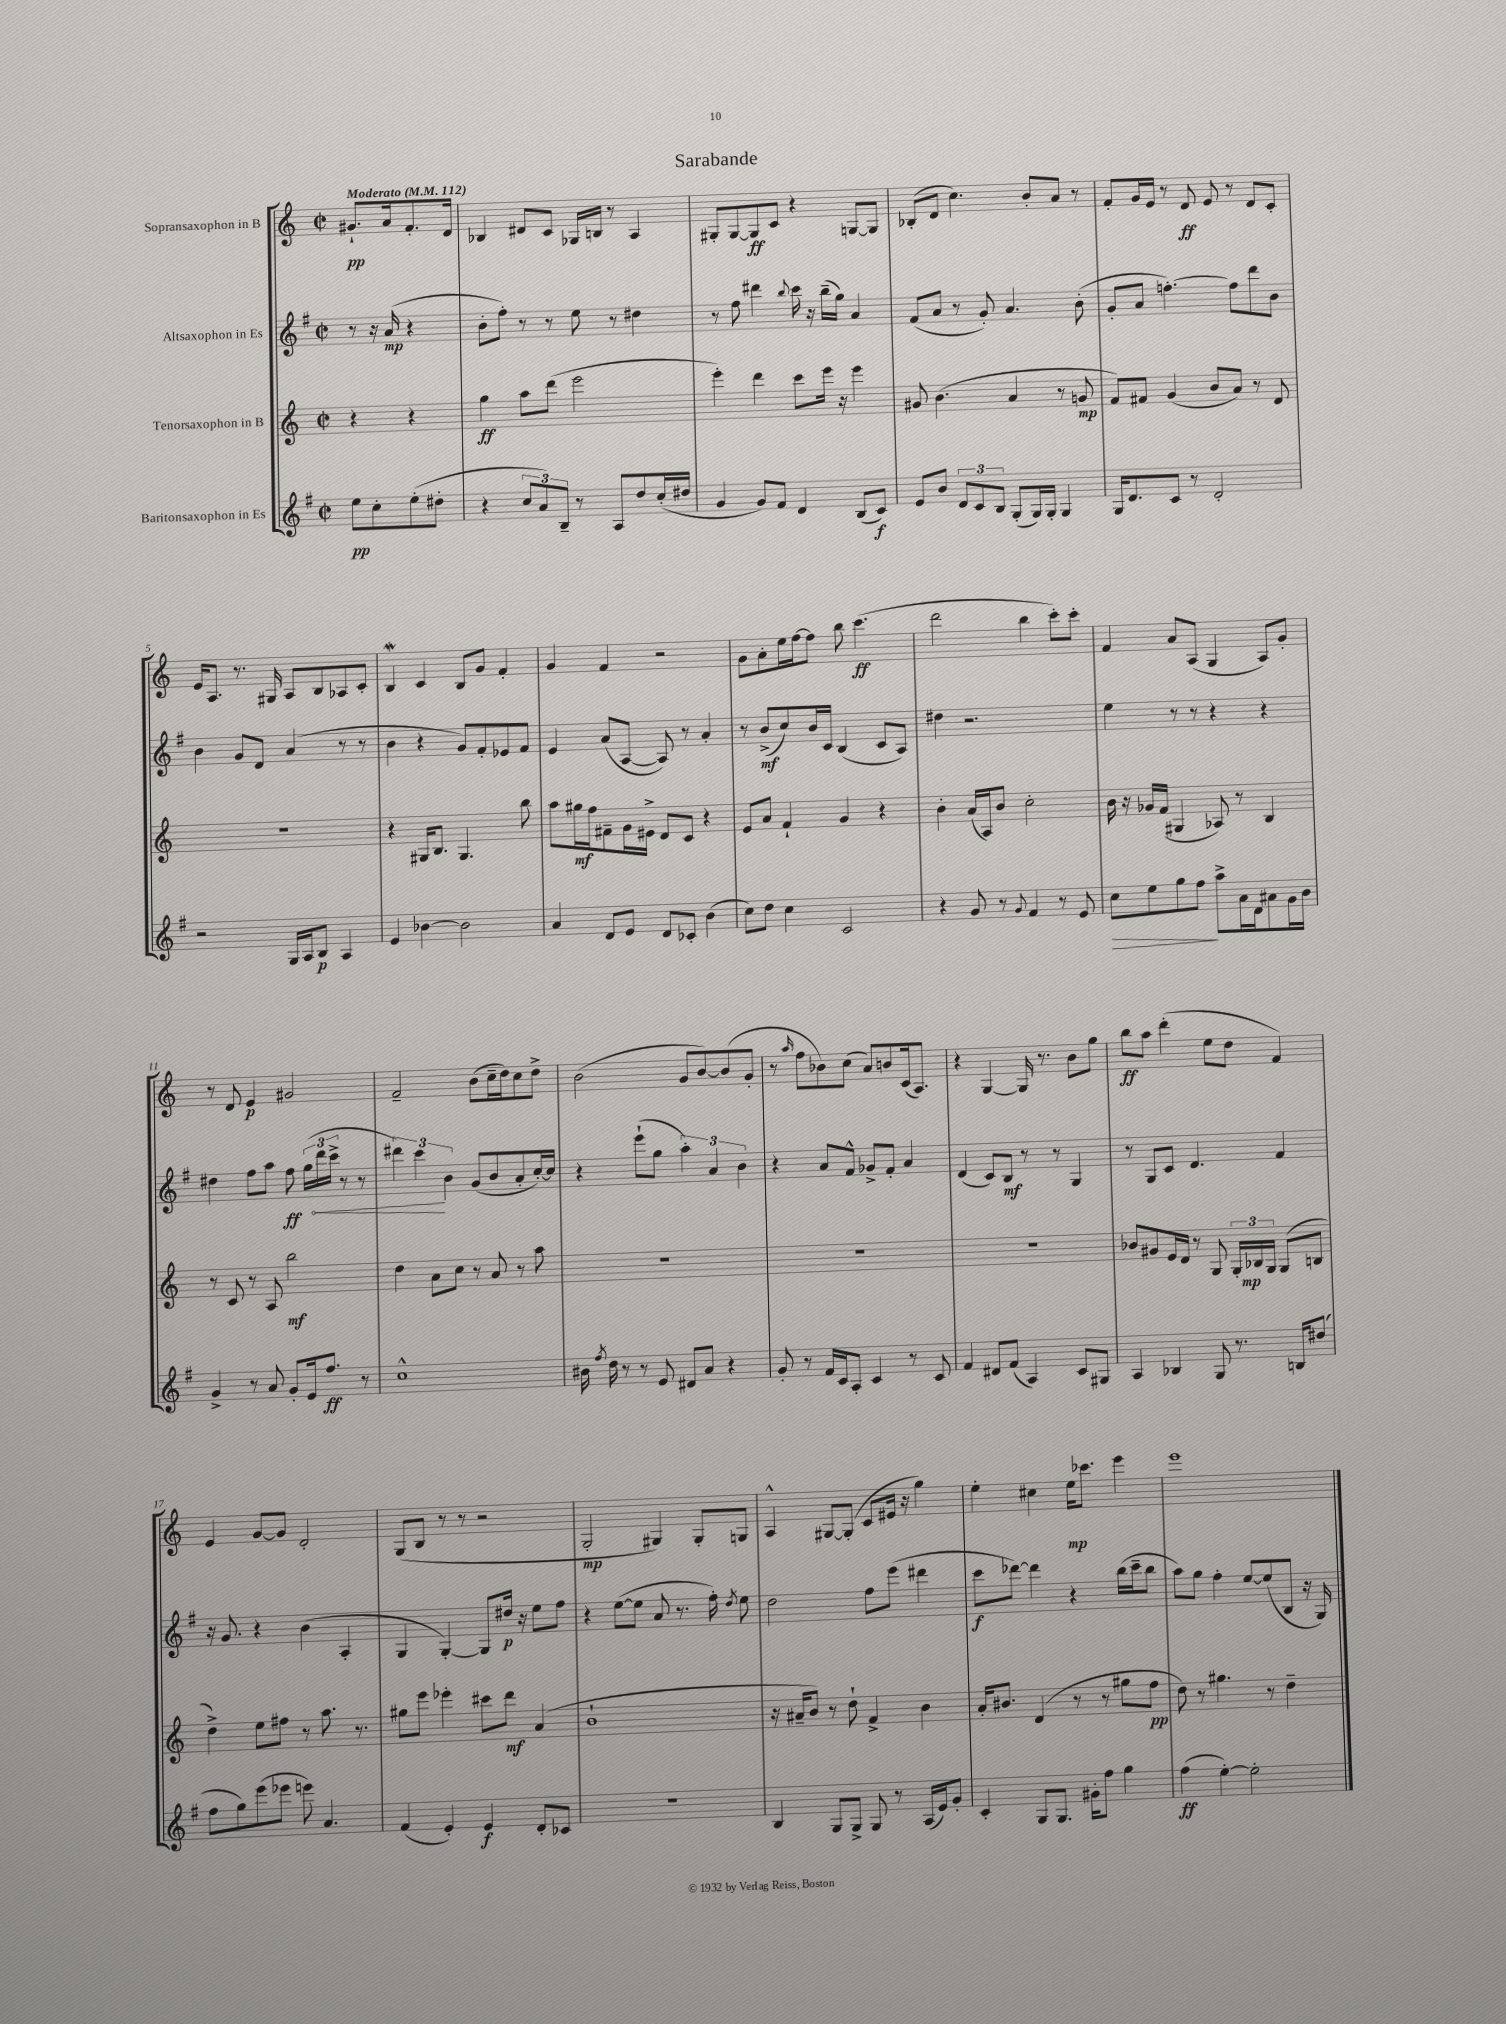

**kern	**dynam	**kern	**dynam	**kern	**dynam	**kern	**dynam
*part4	*part4	*part3	*part3	*part2	*part2	*part1	*part1
*staff4	*staff4	*staff3	*staff3	*staff2	*staff2	*staff1	*staff1
*I"Baritonsaxophon in Es	*	*I"Tenorsaxophon in B	*	*I"Altsaxophon in Es	*	*I"Sopransaxophon in B	*
*clefG2	*	*clefG2	*	*clefG2	*	*clefG2	*
*k[f#]	*	*k[]	*	*k[f#]	*	*k[]	*
*M2/2	*	*M2/2	*	*M2/2	*	*M2/2	*
*met(c|)	*	*met(c|)	*	*met(c|)	*	*met(c|)	*
*MM112	*	*MM112	*	*MM112	*	*MM112	*
=	=	=	=	=	=	=	=
!	!	!	!	!	!	!LO:TX:a:B:t=Moderato	!
8ee\L	pp	4r	.	8r	.	8.g#X`/L	pp
8cc'\	.	.	.	16r	.	.	.
.	.	.	.	(16a/	mp	16a/k	.
(8ee'\	.	4r	.	4r	.	8.f'/	.
8dd#X'\J	.	.	.	.	.	.	.
.	.	.	.	.	.	16d/Jk	.
=1	=1	=1	=1	=1	=1	=1	=1
4r	.	4gg\	ff	8b'\L	.	4B-X/	.
.	.	.	.	8ff#'\J)	.	.	.
12cc/L	.	8aa\L	.	8r	.	8d#X/L	.
12a/)	.	.	.	.	.	.	.
.	.	(8ddd\J	.	8r	.	8c/J	.
12B~/J	.	.	.	.	.	.	.
8r	.	2eee\	.	8ee\	.	16G-X/LL	.
.	.	.	.	.	.	16Bn/JJ	.
8A/L	.	.	.	8r	.	8r	.
8dd/	.	.	.	4dd#X\	.	4A/	.
(16cc'/L	.	.	.	.	.	.	.
16dd#X/JJ	.	.	.	.	.	.	.
=2	=2	=2	=2	=2	=2	=2	=2
4g/	.	4eee'\)	.	8r	.	8G#X'/L	.
.	.	.	.	8ff#\	.	[8G#/	.
8g/L)	.	4ddd\	.	4ddd#X\	.	8G#/]	ff
8f#/J	.	.	.	.	.	8c/J	.
.	.	.	.	8qqbb/	.	.	.
4d/	.	8ccc\L	.	16ccc\	.	4r	.
.	.	.	.	16r	.	.	.
.	.	16eee\Jk	.	(16bb~\LL	.	.	.
.	.	16r	.	16gg\JJ)	.	.	.
(8B/L	.	4eee\	.	4a/	.	[8Gn/L	.
8c/J)	f	.	.	.	.	8G/J]	.
=3	=3	=3	=3	=3	=3	=3	=3
8e/L	.	8g#X/	.	(8f#/L	.	(8B-X'/L	.
8b/J	.	(4.b\	.	8a/J	.	8d/J	.
12d/L	.	.	.	8r	.	4.cc\)	.
12c/	.	.	.	.	.	.	.
.	.	.	.	8g'/)	.	.	.
12B/J	.	.	.	.	.	.	.
(8G'/L	.	4a/	.	4.a/	.	.	.
16G/L)	.	.	.	.	.	8b'/L	.
16G'/JJ	.	.	.	.	.	.	.
4G/	.	8r	.	.	.	8a/J	.
.	.	8gn/	mp	(8b'\	.	8r	.
=4	=4	=4	=4	=4	=4	=4	=4
16G/KL	.	8f/L)	.	8g'/L	.	8f'/L	.
8.d/	.	.	.	.	.	.	.
.	.	8f#X/J	.	8a/J	.	16g/L	.
.	.	.	.	.	.	16e/JJ	.
8c/J	.	(4g/	.	[4.ffn'\)	.	8r	.
8r	.	.	.	.	.	8d/	ff
2d'/	.	8b/L	.	.	.	8e/	.
.	.	8a/J)	.	8ff\L]	.	8r	.
.	.	8r	.	8ddd\	.	8d/L	.
.	.	8d/	.	8b\J	.	8c'/J	.
!!LO:LB:g=z
=5	=5	=5	=5	=5	=5	=5	=5
2r	.	1r	.	4b\	.	16e/KL	.
.	.	.	.	.	.	8.A/J	.
.	.	.	.	8g/L	.	8.r	.
.	.	.	.	8d/J	.	.	.
.	.	.	.	.	.	16G#X/	.
16G/LL	.	.	.	(4a/	.	8A/L	.
16A/J	.	.	.	.	.	.	.
8B/J	p	.	.	.	.	8B/	.
4A/	.	.	.	8r	.	8A-X/	.
.	.	.	.	8r	.	8c'/J	.
=6	=6	=6	=6	=6	=6	=6	=6
4e/	.	4r	.	4b\	.	4BW/	.
[4b-X\	.	16G#X/KL	.	4r	.	4c/	.
.	.	8.B/J	.	.	.	.	.
2b-\]	.	4.G#/	.	8g/L)	.	8B/L	.
.	.	.	.	8f#'/	.	8g/J	.
.	.	.	.	8e-X/	.	4f'/	.
.	.	8bb\	.	8f#/J	.	.	.
=7	=7	=7	=7	=7	=7	=7	=7
4a/	.	8aa\L	.	4e/	.	4g/	.
.	.	16gg#X\L	mf	.	.	.	.
.	.	16ff\J	.	.	.	.	.
8d/L	.	8f#X~\	.	(8a/L	.	4f/	.
8e/J	.	16g\L	.	[8A/J	.	.	.
.	.	16e#X^\JJ	.	.	.	.	.
8d/L	.	8d/L	.	8A/])	.	2r	.
8c-X'/J	.	8c/J	.	8r	.	.	.
(4b\	.	4r	.	4a'/	.	.	.
=8	=8	=8	=8	=8	=8	=8	=8
8cc\L)	.	8e/L	.	8r	.	8g\L	.
8dd\J	.	8a/J	.	(8b^/L	mf	8a'\	.
4cc\	.	4f`/	.	8cc/)	.	16ee\L	.
.	.	.	.	.	.	[16ff\J	.
.	.	.	.	16b/L	.	8ff\J]	.
.	.	.	.	16c/JJ	.	.	.
2c/	.	4g/	.	(4B/	.	8bb\	.
.	.	.	.	.	.	(4.ccc\	ff
.	.	4r	.	8c/L	.	.	.
.	.	.	.	8A/J)	.	.	.
=9	=9	=9	=9	=9	=9	=9	=9
4r	.	4b'\	.	4dd#X\	.	2ddd\	.
8g/	.	(16a/LL	.	2.r	.	.	.
.	.	16A/J)	.	.	.	.	.
8r	.	8b/J	.	.	.	.	.
8qqg/	.	.	.	.	.	.	.
4f#/	.	2cc'\	.	.	.	4bb\	.
8r	.	.	.	.	.	8ccc'\L)	.
8e/	.	.	.	.	.	8ccc'\J	.
=10	=10	=10	=10	=10	=10	=10	=10
!	!LO:HP:b	!	!	!	!	!	!
8cc\L	>	16b\	.	4ee\	.	4f/	.
.	.	16r	.	.	.	.	.
8ee\	.	16g-X/LL	.	.	.	.	.
.	.	(16f/JJ	.	.	.	.	.
8gg\	.	4G#X/	.	8r	.	8a/L	.
8ff#\J	.	.	.	8r	.	(8A/J	.
8aa^\L	]	8A-X/)	.	4r	.	4G/	.
16a\L	.	8r	.	.	.	.	.
16d\J	.	.	.	.	.	.	.
8a#X\	.	4B/	.	4r	.	8A/L)	.
16g\L	.	.	.	.	.	8g'/J	.
16b\JJ	.	.	.	.	.	.	.
!!LO:LB:g=z
=11	=11	=11	=11	=11	=11	=11	=11
4g^/	.	8r	.	4dd#X\	.	8r	.
.	.	8c/	.	.	.	8d/	.
8r	.	8r	.	8ff#\L	.	4e/	p
8a/	.	8A/	.	8aa\J	.	.	.
8g'/L	.	2bb\	mf	8ff#\	ff	2g#X/	.
16e/k	.	.	.	(24gg\LL	.	.	.
!	!	!	!	!	!LO:HP:b	!	!
.	.	.	.	24ddd\	<	.	.
8.ff#/J	ff	.	.	.	.	.	.
.	.	.	.	24ccc^\JJ	.	.	.
.	.	.	.	8r	.	.	.
8r	.	.	.	8r	.	.	.
=12	=12	=12	=12	=12	=12	=12	=12
1cc^^	.	4dd\	.	6ddd#X\)	.	2f~/	.
.	.	.	.	6ccc\	.	.	.
.	.	8a\L	.	.	.	.	.
.	.	.	.	6b\	[	.	.
.	.	8cc\J	.	.	.	.	.
.	.	8r	.	(8g/L	.	(8b\L	.
.	.	8a/	.	8b/	.	16cc~\L	.
.	.	.	.	.	.	16dd\J)	.
.	.	8r	.	8a'/	.	8cc\	.
.	.	8aa\	.	[16cc'/L)	.	8dd^\J	.
.	.	.	.	16cc/JJ]	.	.	.
=13	=13	=13	=13	=13	=13	=13	=13
16b#X\	.	1r	.	4r	.	(2b\	.
8qff#/	.	.	.	.	.	.	.
16dd\	.	.	.	.	.	.	.
8r	.	.	.	.	.	.	.
8r	.	.	.	(8eee`\L	.	.	.
8e/	.	.	.	8gg\J	.	.	.
8d#X/L	.	.	.	6aa'\)	.	8g/L	.
8a/J	.	.	.	.	.	[8b/)	.
.	.	.	.	6a/	.	.	.
4r	.	.	.	.	.	(8b/]	.
.	.	.	.	6b\	.	.	.
.	.	.	.	.	.	8g'/J	.
=14	=14	=14	=14	=14	=14	=14	=14
8g'/	.	1r	.	4r	.	8r	.
.	.	.	.	.	.	16qqaa/	.
8r	.	.	.	.	.	8ff\L	.
16f#/LL	.	.	.	8a/L	.	8b-X\)	.
16c/J	.	.	.	.	.	.	.
8A'/J	.	.	.	8f#^^/J	.	(8cc\J	.
4c/	.	.	.	8g-X^/L	.	8a/L)	.
.	.	.	.	8f#'/J	.	8bn/	.
8r	.	.	.	4a/	.	(16c/k	.
.	.	.	.	.	.	8.A/J)	.
8c/	.	.	.	.	.	.	.
=15	=15	=15	=15	=15	=15	=15	=15
4f#/	.	1r	.	(4d/	.	4r	.
8d#X/L	.	.	.	8c/L)	.	[4G/	.
(8f#/J	.	.	.	8B/J	mf	.	.
4A/)	.	.	.	8r	.	16G/]	.
.	.	.	.	.	.	8.r	.
.	.	.	.	8r	.	.	.
8c/L	.	.	.	4G/	.	8b\L	.
8G#X/J	.	.	.	.	.	8gg\J	.
=16	=16	=16	=16	=16	=16	=16	=16
4A/	.	8b-X/L	.	8r	.	8bb\L	ff
.	.	8g#X/	.	8G/L	.	8aa\J	.
4B-X/	.	16e/L	.	8c/J	.	(4ddd'\	.
.	.	16d/JJ	.	.	.	.	.
.	.	8r	.	4.d/	.	.	.
8G/	.	8G/	.	.	.	8ee\L	.
8.r	.	24G'/LL	.	.	.	8dd\J	.
.	.	24B-X/	mp	.	.	.	.
.	.	24G/JJ	.	.	.	.	.
.	.	(8G/L	.	4f#/	.	4f/)	.
16Bn/KL	.	.	.	.	.	.	.
(8dd#X/J	.	8Bn/J	.	.	.	.	.
!!LO:LB:g=z
=17	=17	=17	=17	=17	=17	=17	=17
8ff#\L	.	4dd^\)	.	16r	.	4e/	.
.	.	.	.	8.g/	.	.	.
8gg\)	.	.	.	.	.	.	.
(8eee\	.	8ee\L	.	4r	.	[8g/L	.
8eee-X\J	.	8ff#X\J	.	.	.	8g/J]	.
8eeen\)	.	8r	.	(4b\	.	2d'/	.
4.a/	.	8.aa\	.	.	.	.	.
.	.	.	.	4A'/	.	.	.
.	.	8.r	.	.	.	.	.
=18	=18	=18	=18	=18	=18	=18	=18
(4f#/	.	8gg#X\L	.	4G/	.	(8G/L	.
.	.	8eee\J	.	.	.	8B/J	.
4e'/)	.	4eee-X'\	.	[4G'/)	.	8r	.
.	.	.	.	.	.	8r	.
4e/	f	8ccc#X\L	.	8G/L]	.	2r	.
.	.	8ddd\J	mf	16dd#X/Jk	p	.	.
.	.	.	.	16r	.	.	.
8d'/L	.	(4a/	.	8ee\L	.	.	.
8c-X/J	.	.	.	8ff#\J	.	.	.
=19	=19	=19	=19	=19	=19	=19	=19
1r	.	1b`	.	4r	.	2G'/	mp
.	.	.	.	([8ee\L	.	.	.
.	.	.	.	8ee\J]	.	.	.
.	.	.	.	8a/	.	4G#X/)	.
.	.	.	.	8.r	.	.	.
.	.	.	.	.	.	8G#'/L	.
.	.	.	.	16ff#'\)	.	.	.
.	.	.	.	8qdd/	.	.	.
.	.	.	.	8ee\	.	8Gn/J	.
=20	=20	=20	=20	=20	=20	=20	=20
4B/	.	16r	.	2dd\	.	4A^^/	.
.	.	16a#X~/KL	.	.	.	.	.
.	.	8b/J)	.	.	.	.	.
8G/L	.	8r	.	.	.	[8G#X/L	.
8G^/J	.	8dd`\	.	.	.	(8G#'/J]	.
8G/	.	4f^/	.	8ff#\L	.	8c/L	.
8r	.	.	.	(8eee\J	.	16e#X/Jk	.
.	.	.	.	.	.	16r	.
(16A/LL	.	4b\	.	4ddd#X\	.	4gg\)	.
16e/J)	.	.	.	.	.	.	.
8g'/J	.	.	.	.	.	.	.
=21	=21	=21	=21	=21	=21	=21	=21
4c'/	.	16a'/KL	.	8ccc\L	f	4ee'\	.
.	.	8.b#X/J	.	.	.	.	.
.	.	.	.	[8ddd-X\J)	.	.	.
8G/L	.	(4d/	.	4ddd-\]	.	4cc#X\	.
8.G/J	.	.	.	.	.	.	.
.	.	8r	.	4r	.	16ee\KL	mp
16g#X'\KL	.	.	.	.	.	8.ccc-X\J	.
8ff#\J	.	8r	.	.	.	.	.
4gg\	.	8gg#X\L	.	(16bb\LL	.	4eee\	.
.	.	.	.	16ccc~\J	.	.	.
.	.	8ff\J	pp	8bb\J	.	.	.
=22	=22	=22	=22	=22	=22	=22	=22
(4ff#\	ff	8dd\)	.	8aa\L)	.	1eee	.
.	.	8r	.	8gg\J	.	.	.
[4ee'\)	.	4.gg#X\	.	4ff#'\	.	.	.
2ee'\]	.	.	.	[8ee/L	.	.	.
.	.	8r	.	(8ee/]	.	.	.
.	.	4dd~\	.	8B/J	.	.	.
.	.	.	.	16r	.	.	.
.	.	.	.	16G/)	.	.	.
==	==	==	==	==	==	==	==
*-	*-	*-	*-	*-	*-	*-	*-
